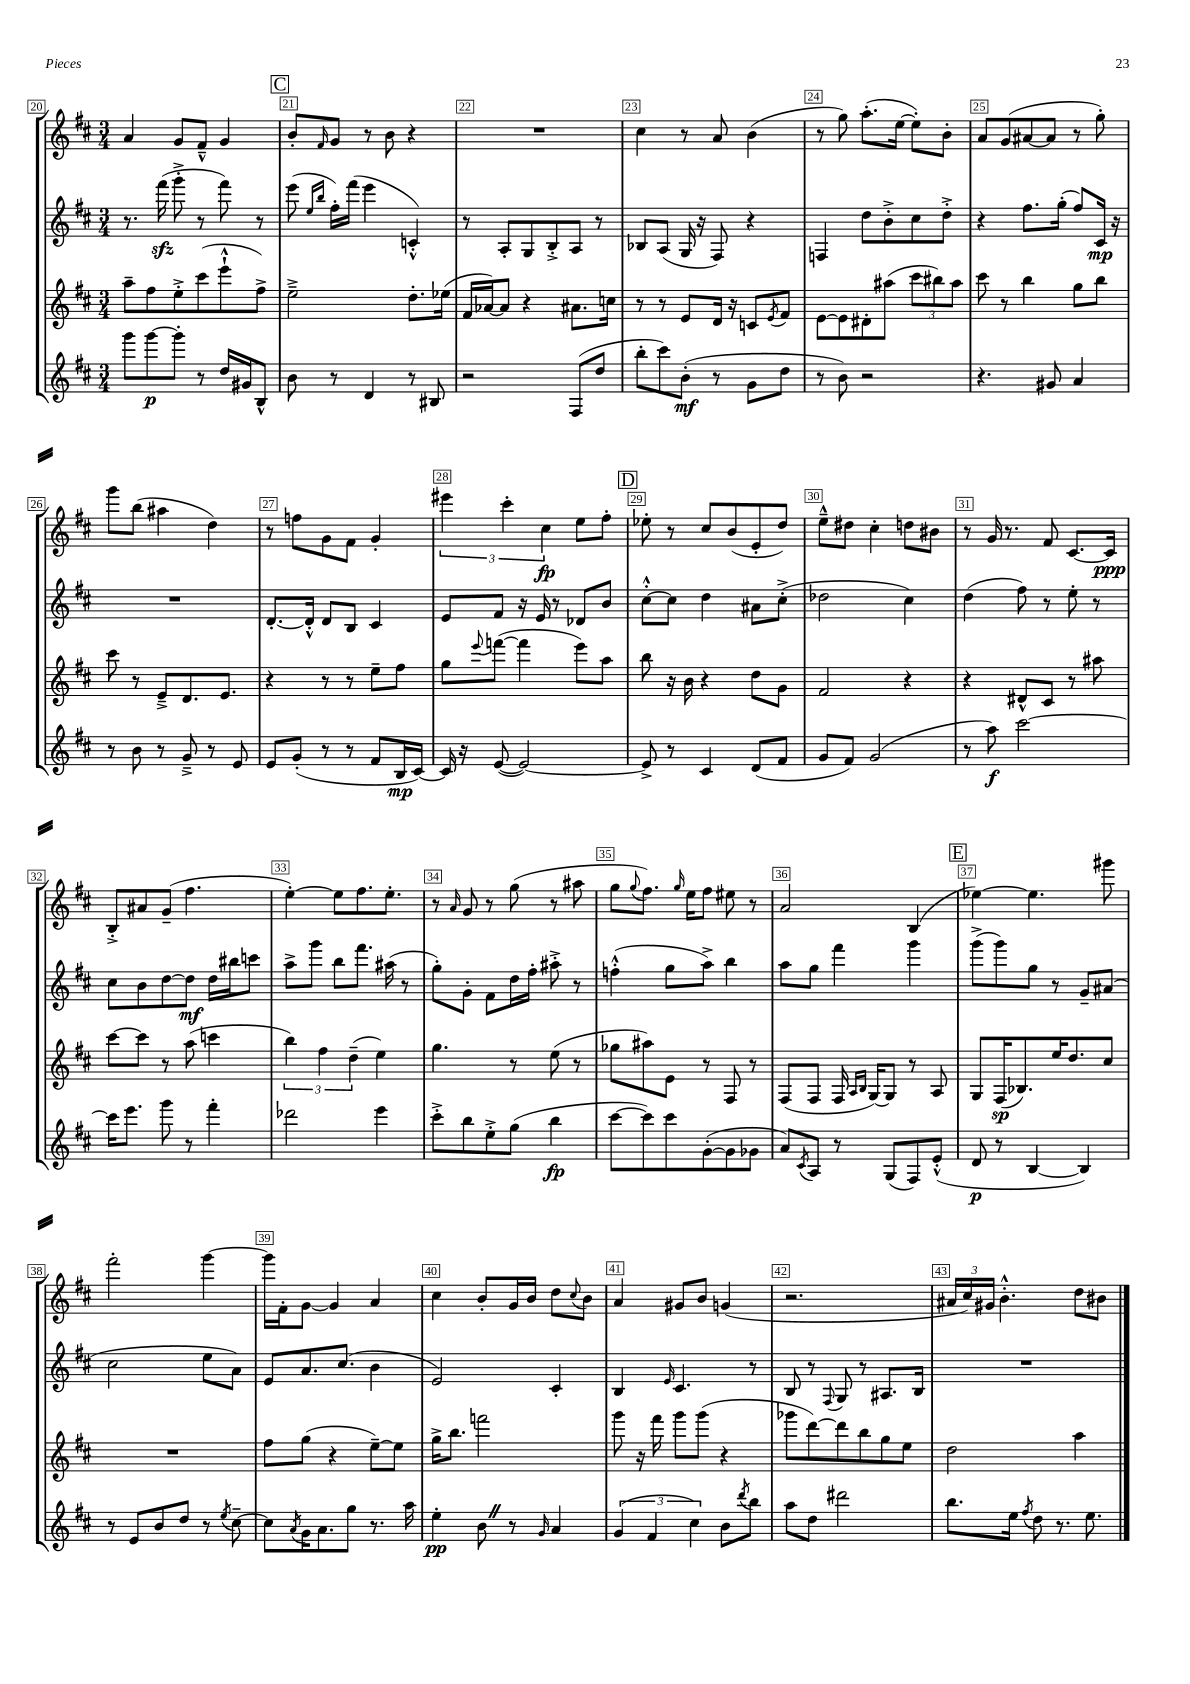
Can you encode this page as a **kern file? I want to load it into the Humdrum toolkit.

**kern	**kern	**kern	**kern
*staff4	*staff3	*staff2	*staff1
*clefG2	*clefG2	*clefG2	*clefG2
*k[f#c#]	*k[f#c#]	*k[f#c#]	*k[f#c#]
*M3/4	*M3/4	*M3/4	*M3/4
8ggg\L	8aa~\L	8.r	4a/
[8ggg\	8ff#\	.	.
.	.	(16fff#\	.
8ggg'\]J	8ee'^\	8ggg'^\	8g/L
8r	(8ccc#\	8r	8f#~^^/J
16dd/LL	8eee`^^\	8fff#\)	4g/
16g#/J	.	.	.
8B^^/J	8ff#^\J)	8r	.
=	=	=	=
8b\	2ee~^\	(8eee\	8b'/L
.	.	16qqee/LL	.
.	.	16qqbb/JJ	16qqf#/
8r	.	16ff#'\LL)	8g/J
.	.	(16fff#\JJ	.
4d/	.	4eee\	8r
.	.	.	8b\
8r	8.dd'\L	4c'^^/)	4r
8B#/	.	.	.
.	(16ee-\Jk	.	.
=	=	=	=
2r	16f#/LL	8r	2.r
.	[16a-/J)	.	.
.	8a-/]J	8A'/L	.
.	4r	8G/	.
.	.	8B'^/	.
(8F#/L	8.a#\L	8A/J	.
8dd/J	.	8r	.
.	16cc\Jk	.	.
=	=	=	=
8bb'\L	8r	8B-/L	4cc#\
8ccc#\)	8r	(8A/J	.
(8b'\J	8e/L	16G/	8r
.	.	16r	.
8r	16d/Jk	8F#/)	8a/
.	16r	.	.
8g\L	8c/L	4r	(4b\
.	8qe/	.	.
8dd\J	8f#/J	.	.
=	=	=	=
8r	[8e\L	4F/	8r
8b\)	8e\]	.	8gg\)
2r	8d#'\	8dd\L	(8.aa'\L
.	(8aa#\J	8b'^\	.
.	.	.	[16ee\Jk
.	12ccc#\L	8cc#\	8ee'\]L)
.	12bb#\)	.	.
.	.	8dd'^\J	8b'\J
.	12aa#\J	.	.
=	=	=	=
4.r	8ccc#\	4r	8a/L
.	8r	.	(8g/
.	4bb\	8.ff#\L	[8a#/
8g#/	.	.	8a#/]J
.	.	(16gg'\Jk	.
4a/	8gg\L	8ff#/L)	8r
.	8bb\J	16c#/Jk	8gg'\)
.	.	16r	.
=	=	=	=
8r	8ccc#\	2.r	8ggg\L
8b\	8r	.	(8bb\J
8r	8e~^/L	.	4aa#\
8g~^/	8.d/	.	.
8r	.	.	4dd\)
.	8.e/J	.	.
8e/	.	.	.
=	=	=	=
8e/L	4r	[8.d'/L	8r
(8g'/J	.	.	8ff\L
.	.	16d'^^/]Jk	.
8r	8r	8d/L	8g\
8r	8r	8B/J	8f#\J
8f#/L	8ee~\L	4c#/	4g'/
16B/L	8ff#\J	.	.
[16c#/JJ)	.	.	.
=	=	=	=
16c#/]	8gg\L	8e/L	6eee#\
16r	.	.	.
.	8qqeee/	.	.
([8e/	([8fff\J	8f#/J	.
.	.	.	6ccc#'\
2e/_)	4fff\]	16r	.
.	.	16e/	.
.	.	.	6cc#\
.	.	8r	.
.	8eee\L)	8d-/L	8ee\L
.	8aa\J	8b/J	8ff#'\J
=	=	=	=
8e^/]	8bb\	[8cc#'^^\L	8ee-'\
8r	16r	8cc#\]J	8r
.	16b\	.	.
4c#/	4r	4dd\	8cc#/L
.	.	.	(8b/
(8d/L	8dd\L	8a#\L	8e'/
8f#/J	8g\J	(8cc#'^\J	8dd/J)
=	=	=	=
8g/L	2f#/	2dd-\	8ee~^^\L
8f#/J)	.	.	8dd#\J
(2g/	.	.	4cc#'\
.	4r	4cc#\)	8dd\L
.	.	.	8b#\J
=	=	=	=
8r	4r	(4dd\	8r
8aa\)	.	.	16g/
.	.	.	8.r
[2ccc#\	8d#^^/L	8ff#\)	.
.	8c#/J	8r	8f#/
.	8r	8ee'\	[8.c#/L
.	8aa#\	8r	.
.	.	.	16c#/]Jk
=	=	=	=
16ccc#\]LK	[8ccc#\L	8cc#\L	8B'^/L
8.eee\J	.	.	.
.	8ccc#\]J	8b\	8a#/
8ggg\	8r	[8dd\	(8g~/J
8r	(8aa\	8dd\]J	4.ff#\
4fff#'\	4ccc\	16dd\LL	.
.	.	16bb#\J	.
.	.	8ccc\J	.
=	=	=	=
2ddd-\	6bb\)	8aa^\L	[4ee'\)
.	.	8ggg\J	.
.	6ff#\	.	.
.	.	8bb\L	8ee\]L
.	(6dd~\	.	.
.	.	8.fff#\J	8.ff#\
4eee\	4ee\)	.	.
.	.	(16aa#\	8.ee'\J
.	.	8r	.
=	=	=	=
8ccc#'^\L	4.gg\	8gg'\L)	8r
.	.	.	16qqa/
8bb\	.	8g'\J	8g/
8ee'^\	.	8f#\L	8r
(8gg\J	8r	16dd\L	(8gg\
.	.	16ff#'\JJ	.
4bb\	(8ee\	8aa#'^\	8r
.	8r	8r	8aa#\
=	=	=	=
[8ccc#\L	8gg-\L	(4ff'^^\	8gg\L
.	.	.	8qqgg/
8ccc#\])	8aa#\)	.	8.ff#\J)
8ccc#\	8e\J	8gg\L	.
.	.	.	16qqgg/
.	.	.	16ee\LK
([8g'\	8r	8aa^\J)	8ff#\J
8g\]	8F#/	4bb\	8ee#\
8g-\J	8r	.	8r
=	=	=	=
8a/L)	(8F#/L	8aa\L	2a/
8qc#/	.	.	.
8A/J	8F#/J	8gg\J	.
8r	16F#/	4fff#\	.
.	16qqA/LL	.	.
.	16qqB/JJ	.	.
.	[16G/LK)	.	.
(8G/L	8G/]J	.	.
8F#/)	8r	4ggg\	(4B/
(8e'^^/J	8A/	.	.
=	=	=	=
8d/	8G/L	(8ggg^\L	[4ee-\)
8r	(16F#/K	8ggg\)	.
.	8.B-/)	.	.
[4B/	.	8gg\J	4.ee-\]
.	16ee/K	8r	.
.	8.dd/	.	.
4B/])	.	8g~/L	.
.	8cc#/J	(8a#/J	8ggg#\
=	=	=	=
8r	2.r	2cc#\	2fff#'\
8e/L	.	.	.
8b/	.	.	.
8dd/J	.	.	.
8r	.	8ee\L	[4ggg\
8qee/	.	.	.
[8cc#~\	.	8a\J)	.
=	=	=	=
8cc#\]L	8ff#\L	8e/L	16ggg\]LL
.	.	.	16f#'\J
8qa/	.	.	.
16g\K	(8gg\J	8.a/	[8g\J
8.a\	.	.	.
.	4r	.	4g/]
.	.	(8.cc#/J	.
8gg\J	.	.	.
8.r	[8ee~\L)	4b\	4a/
.	8ee\]J	.	.
16aa\	.	.	.
=	=	=	=
4ee'\	16gg^\LK	2e/)	4cc#\
.	8.bb\J	.	.
8b\	2fff\	.	8b'/L
8r	.	.	16g/L
.	.	.	16b/JJ
16qqg/	.	.	.
4a/	.	4c#'/	8dd\L
.	.	.	8qqcc#/
.	.	.	8b\J
=	=	=	=
(6g/	8ggg\	4B/	4a/
.	16r	.	.
6f#/	.	.	.
.	16fff#\	.	.
.	.	16qqe/	.
.	8ggg\L	4.c#/	8g#/L
6cc#\)	.	.	.
.	(8ggg\J	.	8b/J
8b\L	4r	.	(4g/
8qddd/	.	.	.
8bb\J	.	8r	.
=	=	=	=
8aa\L	8ggg-\L	8B/	2.r
8dd\J	[8ddd\)	8r	.
.	.	8qqF#/	.
2ddd#\	8ddd\]	8G/	.
.	8bb\	8r	.
.	8gg\	8.A#/L	.
.	8ee\J	.	.
.	.	16B/Jk	.
=	=	=	=
8.bb\L	2dd\	2.r	24a#/LL
.	.	.	24cc#/)
.	.	.	24g#/JJ
.	.	.	4.b'^^\
16ee\Jk	.	.	.
8qff#/	.	.	.
8dd\	.	.	.
8.r	.	.	.
.	4aa\	.	8dd\L
8.ee\	.	.	.
.	.	.	8b#\J
==	==	==	==
*-	*-	*-	*-
